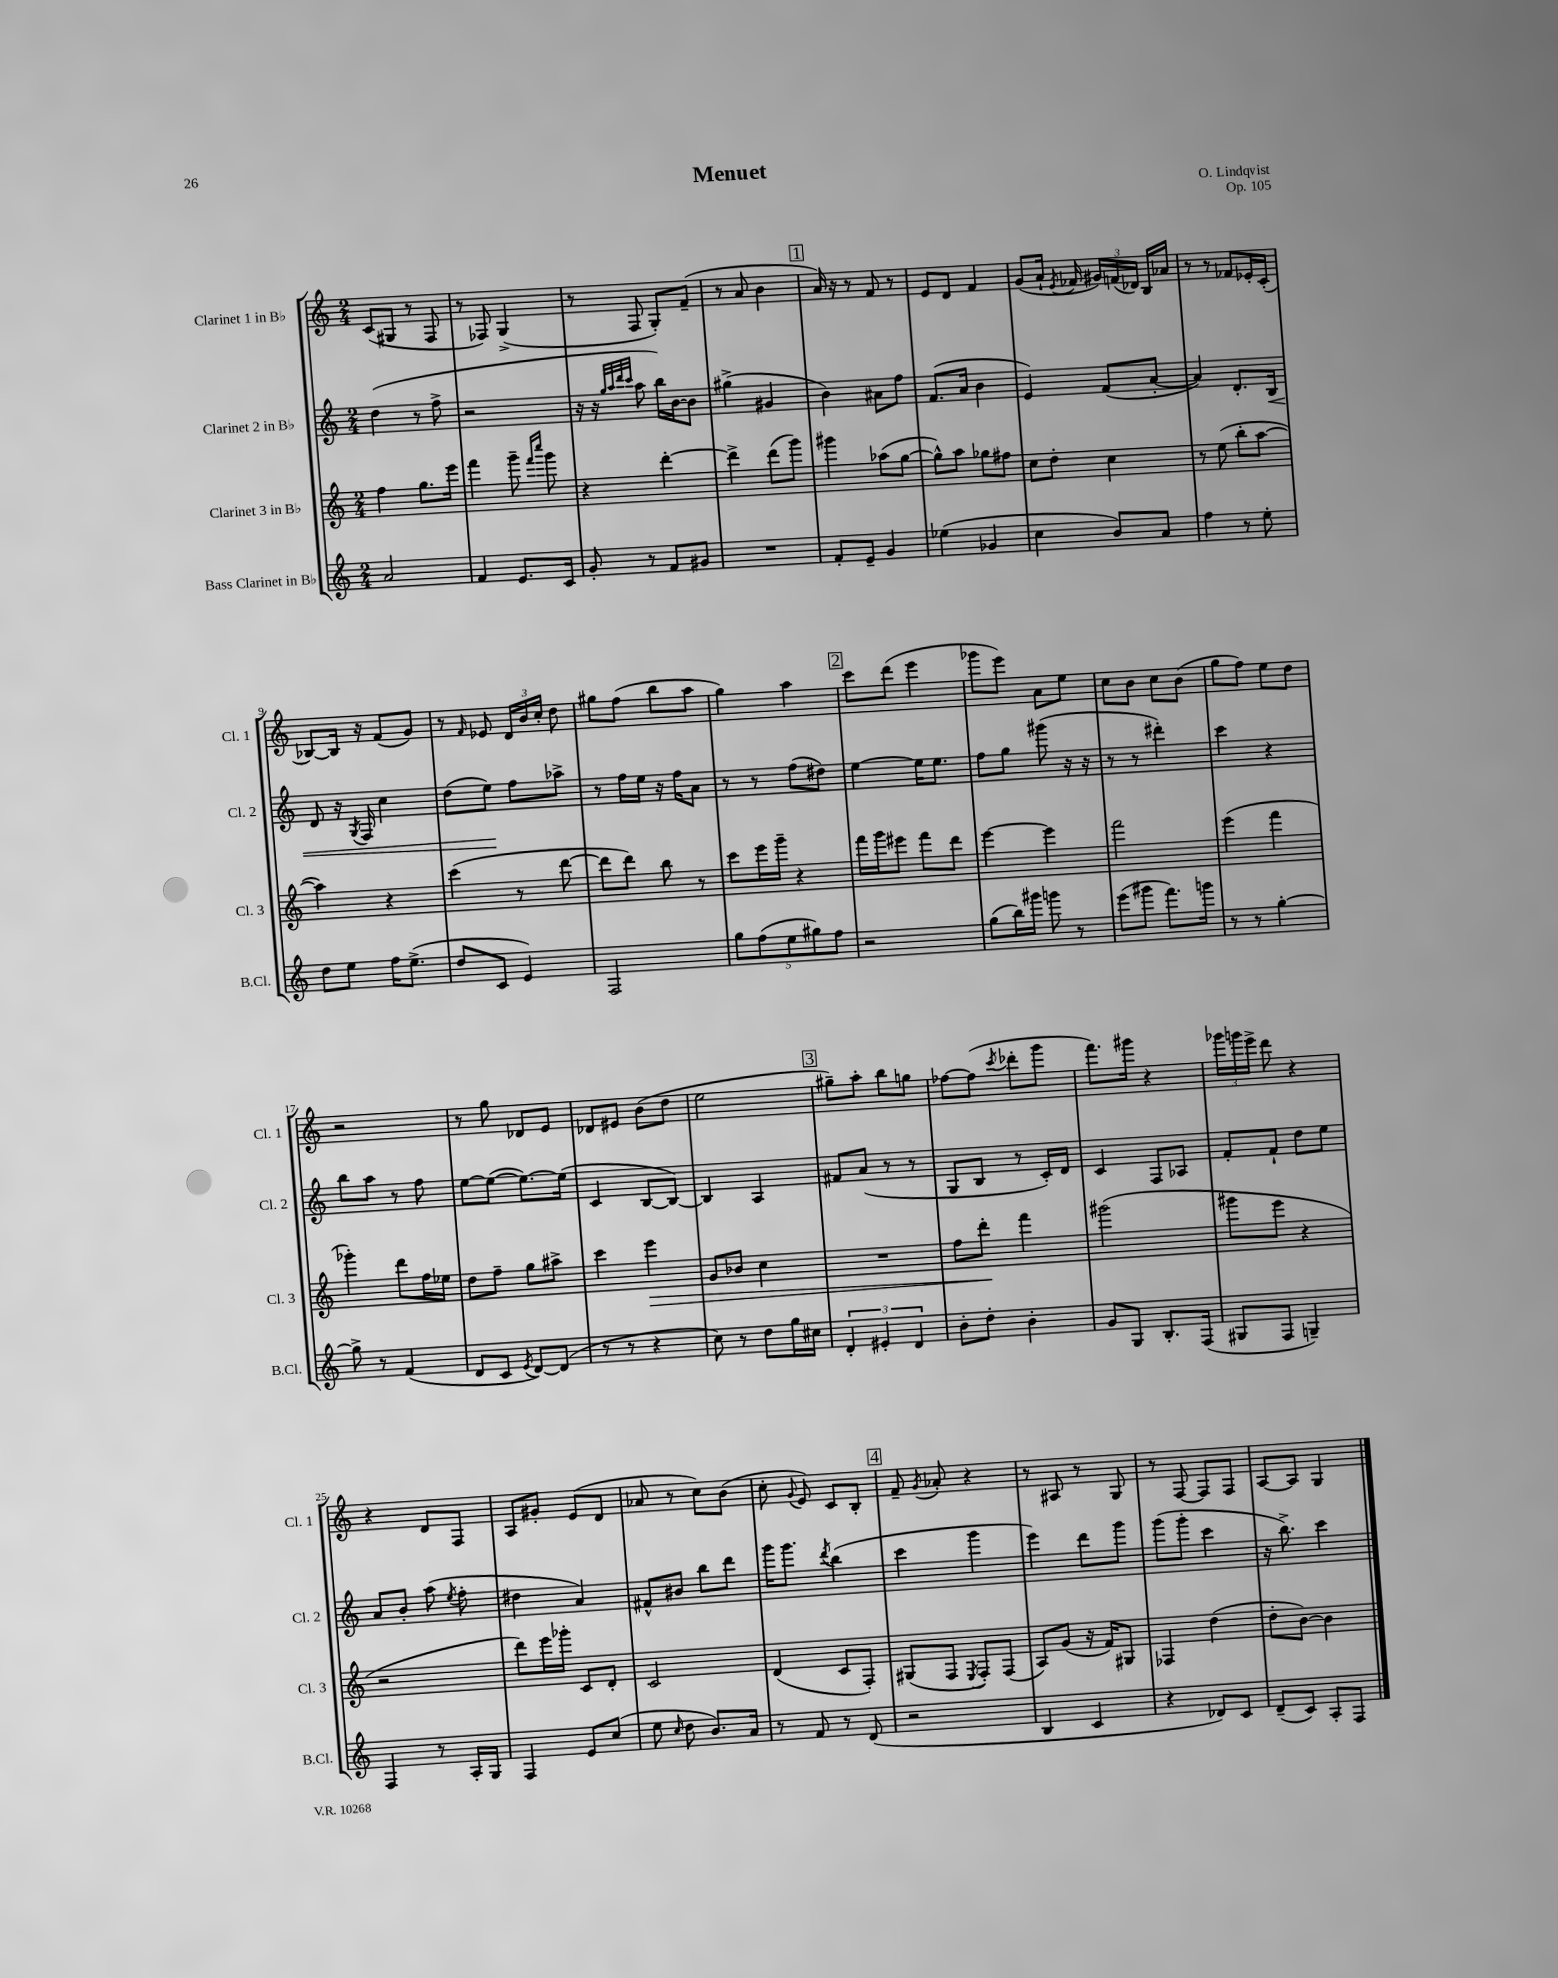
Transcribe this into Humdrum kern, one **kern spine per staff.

**kern	**kern	**kern	**kern
*staff4	*staff3	*staff2	*staff1
*clefG2	*clefG2	*clefG2	*clefG2
*k[]	*k[]	*k[]	*k[]
*M2/4	*M2/4	*M2/4	*M2/4
2a	4ff	(4dd	(8c
.	.	.	8G#
.	8.gg	8r	8r
.	.	8ff^	8F
.	16eee	.	.
=	=	=	=
4f	4fff	2r	8r
.	.	.	8F-)
8.e	8ggg~	.	(4G^
.	16qqfff	.	.
.	16qqcccc	.	.
.	8ggg	.	.
16c	.	.	.
=	=	=	=
8g'	4r	16r	8r
.	.	16r	.
.	.	32qqgg	.
.	.	32qqaa	.
.	.	32qqddd	.
.	.	32qqccc	.
8r	.	8aa	8F
8f	[4ddd'	16bb)	8G')
.	.	[16b	.
8g#	.	8b]	(8f~
=	=	=	=
2r	4ddd^]	(4gg#^	8r
.	.	.	8a
.	(8ddd	4g#	4b
.	8ggg)	.	.
=	=	=	=
8f'	4ggg#	4b)	16a)
.	.	.	16r
8e~	.	.	8r
4g	(8aa-	8a#	8f
.	[8gg	8ff	8r
=	=	=	=
(4ee-	8gg^^])	(8.f	8e
.	8aa	.	8d
.	.	16a	.
4g-	8gg-	4b	4f
.	8ff#	.	.
=	=	=	=
4cc	8cc	4e)	(8g
.	8dd'	.	16a`
.	.	.	8qe
.	.	.	16f-
8b)	4cc	(8f	24g#)
.	.	.	(24f
.	.	.	24d-)
8a	.	[8a'	16B
.	.	.	16a-
=	=	=	=
4ff	8r	4a])	8r
.	(8ee	.	8r
8r	8bb'	8.d'	8f-
8ee'	[8aa	.	16e-'
.	.	16B	(16c'
=	=	=	=
8dd	4aa])	8d	[8B-)
8ee	.	16r	16B-]
.	.	8qG	.
.	.	16F	16r
16ff	4r	4cc	(8f
(8.ee^	.	.	.
.	.	.	8g)
=	=	=	=
8dd	(4ccc	(8dd	8r
.	.	.	16qqf
8c	.	8ee)	8e-
4e)	8r	8ff	24d
.	.	.	24b
.	.	.	24cc'
.	[8ddd	8aa-^	8dd
=	=	=	=
2F	8ddd]	8r	8gg#
.	8ddd)	16ff	(8ff
.	.	16ee	.
.	8bb	16r	8bb
.	.	16ff	.
.	8r	8a	8aa
=	=	=	=
10gg	8ccc	8r	4gg)
(10ff	.	.	.
.	16eee	8r	.
.	16ggg~	.	.
10ee	.	.	.
.	4r	(8ff	4aa
10gg#)	.	.	.
.	.	8dd#)	.
10ff	.	.	.
=	=	=	=
2r	16fff	[4ee	8ccc
.	16ggg	.	.
.	8eee#	.	(8ddd
.	8fff	16ee]	4eee
.	.	8.ee	.
.	8ddd	.	.
=	=	=	=
(8gg	[4eee	8ff	8ggg-
16bb)	.	8gg	8eee)
16ggg#	.	.	.
8ggg	4eee]	(8ggg#	8a
8r	.	16r	8ee
.	.	16r	.
=	=	=	=
(8eee	2fff	8r	8cc
8ggg#	.	8r	8b
8.fff)	.	4ddd#')	8cc
.	.	.	(8b
16ggg	.	.	.
=	=	=	=
8r	(4eee	4ccc	8gg
8r	.	.	8ff)
[4gg'	4fff	4r	8ee
.	.	.	8dd
=	=	=	=
8gg^]	4ggg-')	8bb	2r
8r	.	8aa	.
(4f	8ddd	8r	.
.	16ff	8ff	.
.	16ee-	.	.
=	=	=	=
8d	8dd	[8ee	8r
8c	8ff~	(8ee_	8gg
8qe	.	.	.
[8d)	8gg	8.ee_)	8d-
(8d]	8aa#^	.	8e
.	.	(16ee]	.
=	=	=	=
8r	4ccc	4c	8d-
8r	.	.	8e#
4r	4eee	[8B	(8b
.	.	8B_)	8dd
=	=	=	=
8cc)	8g	4B]	2ee
8r	8b-	.	.
8dd	4cc	4A	.
16gg	.	.	.
16cc#	.	.	.
=	=	=	=
6d'	2r	8f#	8gg#~)
.	.	(8a	8aa'
6e#'	.	.	.
.	.	8r	8bb
6d	.	.	.
.	.	8r	8gg
=	=	=	=
8b'	8ff	8G	[8ff-
8dd'	8ddd'	8B	(8ff-]
.	.	.	8qccc
4b'	4fff	8r	8ddd-'
.	.	16c')	8ggg
.	.	16d	.
=	=	=	=
8g	(2ggg#	4c	8.fff)
8G	.	.	.
.	.	.	16ggg#
8.B'	.	8F	4r
.	.	8A-	.
(16F	.	.	.
=	=	=	=
8G#	8ggg#	8f'	24ggg-
.	.	.	24ggg
.	.	.	24eee^
8F	8eee	8f`	8ddd
4G~)	4r	8dd	4r
.	.	8ee	.
=	=	=	=
4F	2r	8a	4r
.	.	8b'	.
8r	.	(8aa	8d
.	.	8qee	.
16A'	.	8ff'	8F
16G	.	.	.
=	=	=	=
4F	8ddd)	4dd#	8A
.	16eee	.	8g#'
.	16ggg-'	.	.
8e	8c	4a)	(8e
(8cc	8d'	.	8d
=	=	=	=
8ee	2c	8f#^^	8a-
16qqcc	.	.	.
8dd	.	8b#	8r
8.b)	.	8bb	8cc)
.	.	8ddd	(8b
16a	.	.	.
=	=	=	=
8r	(4d	16ggg	8cc'
.	.	8.ggg	.
.	.	.	8qqg
8f	.	.	8e)
.	.	8qddd	.
8r	8c	(4bb	8c
(8d	8F')	.	8B'
=	=	=	=
2r	(8G#	4ccc	8f~
.	.	.	8qg
.	8F	.	8a-'
.	8qE	.	.
.	8F')	4ggg	4r
.	(8F	.	.
=	=	=	=
4B	8A)	4eee)	8r
.	(8g	.	8A#
4c	16r	8ddd	8r
.	16f)	.	.
.	8G#	8ggg	8G
=	=	=	=
4r	4F-	(8ggg	8r
.	.	8ggg'	[8F
8d-)	(4dd	4ccc	8F]
8c	.	.	8F
=	=	=	=
(8d~	8dd'	16r	[8A
.	.	8.bb^)	.
8c)	[8b)	.	8A]
8A'	4b]	4ccc	4G
8F	.	.	.
==	==	==	==
*-	*-	*-	*-
